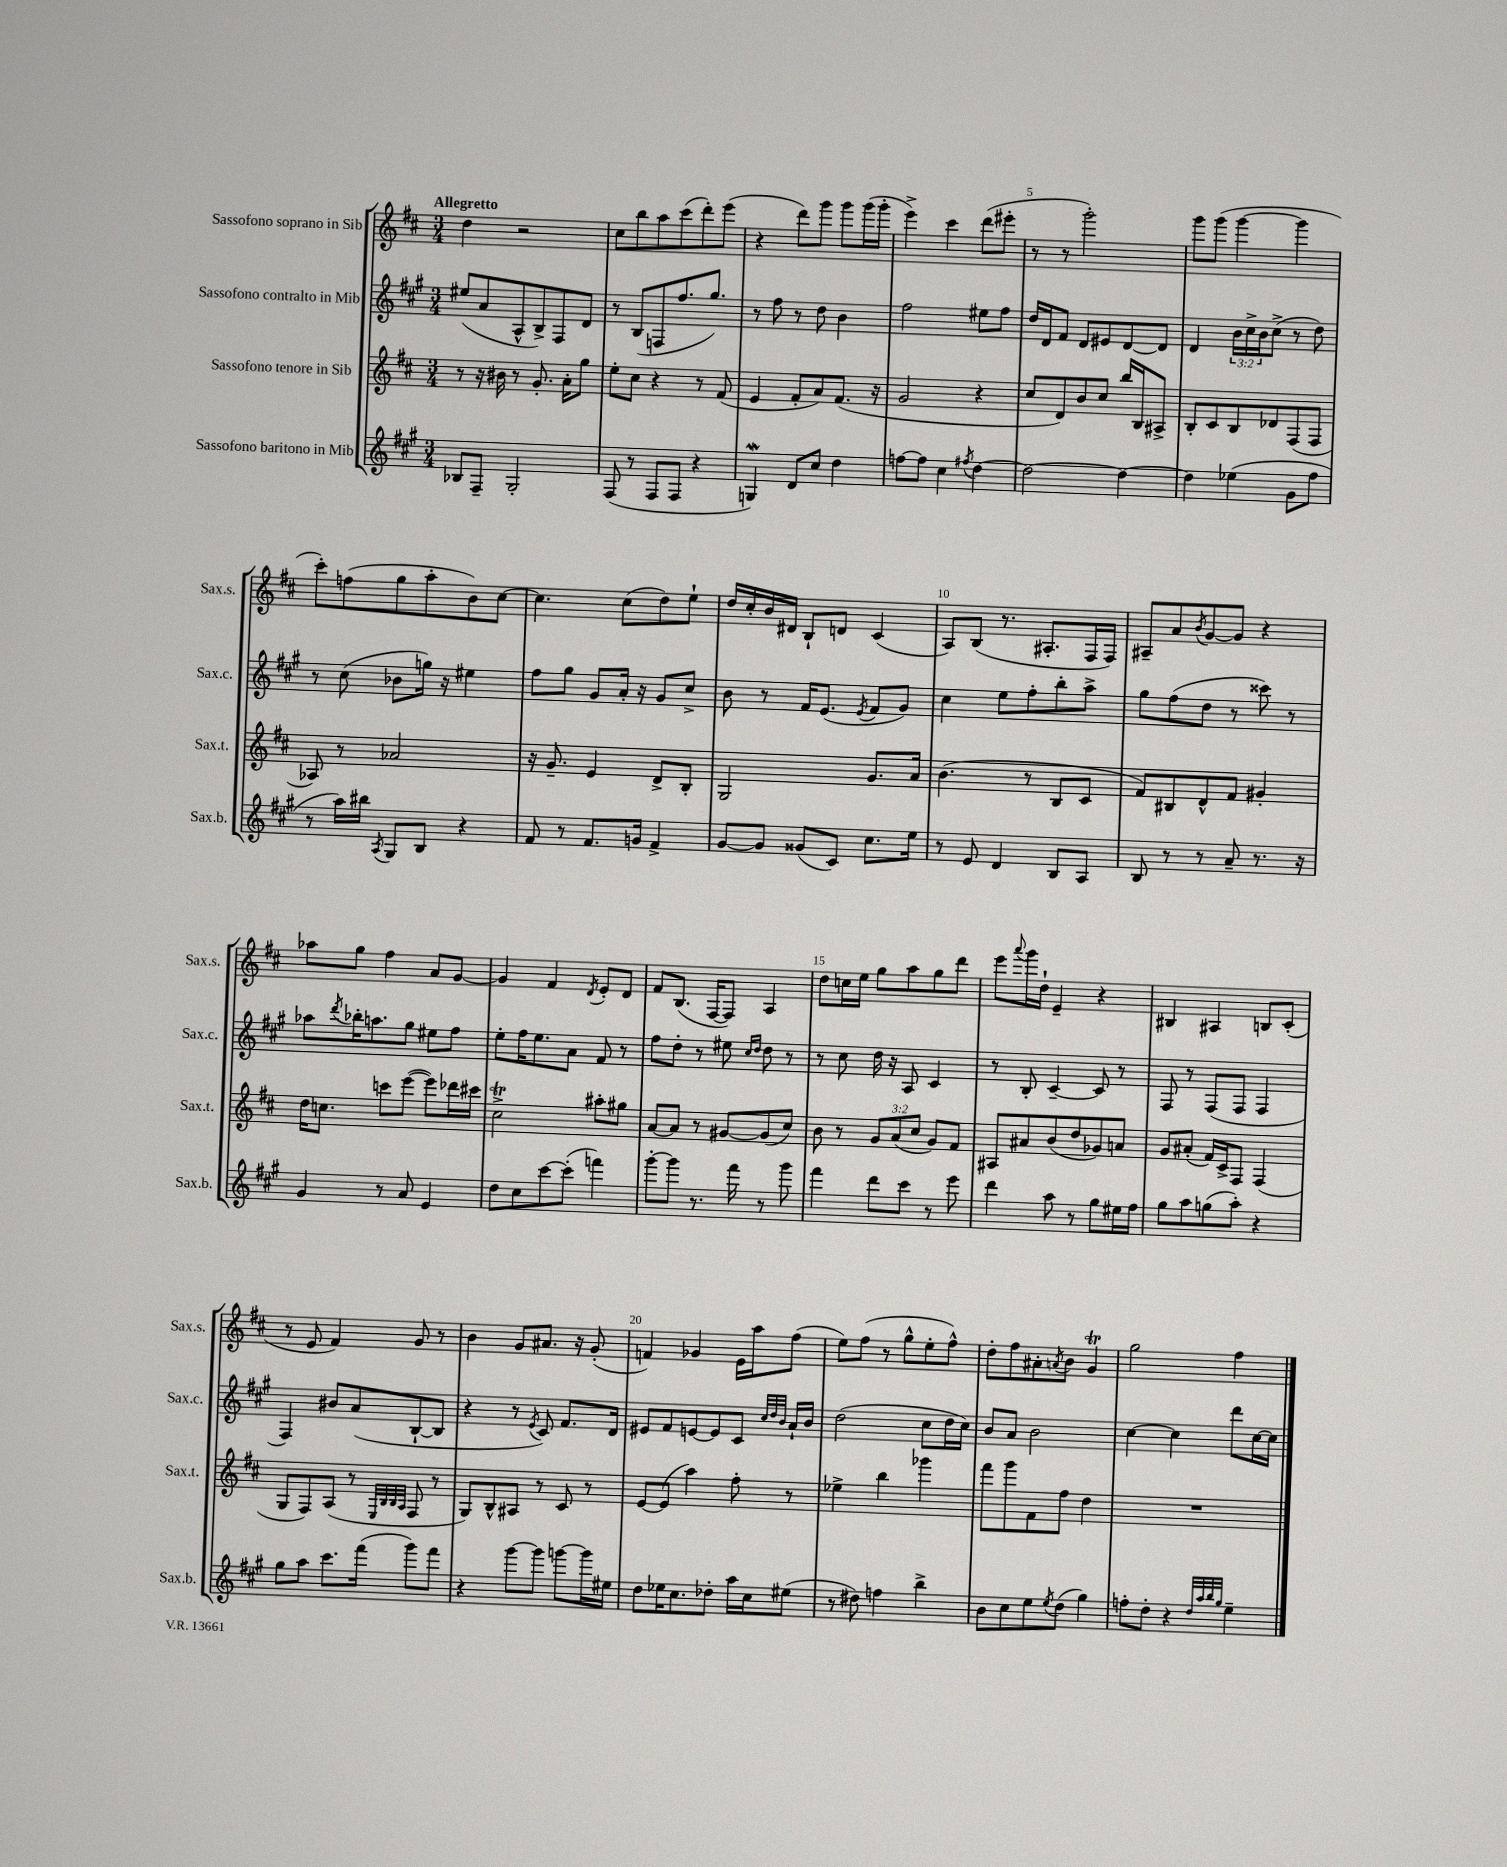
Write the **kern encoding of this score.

**kern	**kern	**kern	**kern
*staff4	*staff3	*staff2	*staff1
*clefG2	*clefG2	*clefG2	*clefG2
*k[f#c#g#]	*k[f#c#]	*k[f#c#g#]	*k[f#c#]
*M3/4	*M3/4	*M3/4	*M3/4
8B-/L	8r	(8ee#/L	4dd\
8F#~/J	16r	8a/	.
.	16b#\	.	.
2G#'/	8r	8A^^/	2r
.	8.g'/	8B^/)	.
.	.	8F#/	.
.	16a'\LK	.	.
.	8gg\J	8d/J	.
=	=	=	=
(8F#/	8ee'\L	8r	8cc#\L
8r	8cc#\J	(8B/L	8bb\
8F#/L	4r	8F/	8aa\
8F#/J	.	8.ff#/	(8ccc#\
4r	8r	.	8ddd'\)
.	.	8.gg#/J)	.
.	(8f#/	.	(8eee\J
=	=	=	=
4G/)	4e/	8r	4r
.	.	8ff#\	.
8d/L	8f#'/L	8r	8ddd\L)
8cc#/J	8a/)	8dd\	8ggg\J
4dd\	(8.f#/J	4b\	8ggg\L
.	.	.	(16ggg\L
.	16r	.	16ggg'\JJ
=	=	=	=
[8ff\L	2g/	2ff#\	4eee^\)
8ff\]J	.	.	.
4cc#\	.	.	4ccc#\
8qff#/	.	.	.
[4dd\	4r	8ee#\L	(8ddd\L
.	.	8ff#\J	8eee#'\J
=	=	=	=
2dd\_	8cc#/L	16dd/LL	8r
.	.	16d/J	.
.	8d/)	8f#/J	8r
.	8b/	8d/L	2ggg'\)
.	8cc#/J	8e#/	.
4dd\_	16bb/LL	[8d/	.
.	16B/J	.	.
.	8A#^/J	8d/]J	.
=	=	=	=
4dd\]	8B'/L	4d/	8ggg\L
.	8c#/	.	(8ggg\J
(4ee-\	8B/	24b\LL	[4ggg\
.	.	24cc#^\	.
.	.	24b\J	.
.	8d-/	(8cc#^\J	.
8g#\L	(8F#/	8r	4ggg\]
8ff#\J	8F#/J	8dd\)	.
=	=	=	=
8r	8A-/)	8r	8ccc#'\L)
16aa\LL)	8r	(8cc#\	(8ff\
16bb#\JJ	.	.	.
8qA/	.	.	.
8G#/L	2a-/	8b-\L	8gg\
8B/J	.	16gg\Jk)	8aa'\
.	.	16r	.
4r	.	4ee#\	8b\)
.	.	.	[8cc#\J
=	=	=	=
8f#/	16r	8ff#\L	4.cc#\]
.	8.g~/	.	.
8r	.	8gg#\J	.
8.f#/L	4e/	8g#/L	.
.	.	16a'/Jk	(8cc#\L
16g/Jk	.	16r	.
4f#^/	8d^/L	8g#/L	8dd\)
.	8B'/J	8cc#^/J	8ee`\J
=	=	=	=
[8g#/L	2G/	8b\	16dd/LL
.	.	.	16cc#'/
8g#/]J	.	8r	16b/
.	.	.	16d#/JJ
(8g##/L	.	16f#/LK	8B`/L
.	.	(8.e/J	.
8c#/J)	.	.	8d/J
.	.	8qe/	.
8.cc#\L	8.g/L	8f#/L	(4c#/
.	.	8g#/J)	.
16ee\Jk	16a/Jk	.	.
=	=	=	=
8r	(4.b\	4cc#\	8A/L)
8e/	.	.	(8B/J
4d/	.	8ee\L	8.r
.	8r	8ff#'\	.
.	.	.	8.A#'/L
8B/L	8B/L	8bb'\	.
8A/J	8c#/J	8aa^\J	16F#/L
.	.	.	16F#/JJ)
=	=	=	=
8B/	8f#/L)	8gg#\L	8A#~/L
8r	8B#/	(8ff#\	8a/
.	.	.	8qb/
8r	8d^^/	8dd\J	[8g/
8a~/	8f#/J	8r	8g/]J
8.r	4g#'/	8ccc##\)	4r
.	.	8r	.
16r	.	.	.
=	=	=	=
4g#/	16dd\LK	8aa-\L	8aa-\L
.	8.cc\J	.	.
.	.	8qddd/	.
.	.	16bb-'\K	8gg\J
.	.	8.aa\	.
8r	8ccc\L	.	4ff#\
8a/	([8eee\J	8gg#\J	.
4e/	8eee\]L)	8ee#\L	8a/L
.	16ddd-\L	8ff#\J	[8g/J
.	16ccc#\JJ	.	.
=	=	=	=
8dd\L	2cc#^\	8ee'\L	4g/]
8cc#\	.	16ff#\K	.
.	.	8.ee\	.
[8ccc#\	.	.	4f#/
(8ccc#'\]J	.	8a\J	.
.	.	.	8qd/
4fff\)	8aa#'\L	8f#/	8e'/L
.	8gg#\J	8r	8d/J
=	=	=	=
[8ggg#'\L	[8a/L	8ff#\L	8f#/L
8ggg#\]J	8a/]J	8dd'\J	(8.B/J
8.r	8r	8r	.
.	.	.	[16F#/LK
.	[8g#/L	8ee#\	8F#/]J)
16fff#\	.	.	.
.	.	16qqcc#/LL	.
.	.	16qqdd/JJ	.
8r	(8g#/]	8dd\	4A/
8ggg#\	8cc#/J)	8r	.
=	=	=	=
4fff#\	8b\	8r	8dd\L
.	8r	8cc#\	16cc\L
.	.	.	16ee\JJ
8ddd\L	12g/L	16dd\	8gg\L
.	.	16r	.
.	(12a/	.	.
8ccc#\J	.	8A/	8aa\
.	12cc#/J	.	.
8r	8g/L)	4c#/	8gg\
8eee\	8f#/J	.	8ddd\J
=	=	=	=
4ddd\	8A#/L	8r	8eee\L
.	.	.	8qqaaa/
.	8a#/	8B'/	16ggg\L
.	.	.	16dd`\JJ
8aa\	(8b/	[4c#~/	4e~/
8r	8dd/	.	.
8gg#\L	8g-/)	8c#/]	4r
16ee#\L	8a/J	8r	.
16ff#\JJ	.	.	.
=	=	=	=
8gg#\L	8g/L	8F#/	4B#/
8aa\	(8a#'/J	8r	.
(8gg\	16f#/LL)	(8F#/L	4A#/
.	16c#^/J	.	.
8aa'\J)	8F#/J	8F#/J	.
4r	(4F#/	4F#/	8B/L
.	.	.	(8c#'/J
=	=	=	=
8gg#\L	8G/L	4F#/)	8r
8aa\J	8F#/)	.	8e/
8.ccc#\L	(8A/J	8b#/L	4f#/)
.	8r	(8a/	.
(16fff#\Jk	.	.	.
.	32qqE/LLL	.	.
.	32qqB/	.	.
.	32qqB/	.	.
.	32qqA/JJJ	.	.
8ggg#\L)	8F#/	[8B`/	8g/
8fff#\J	8r	8B/]J	8r
=	=	=	=
4r	8G/L)	4r	4b\
.	8B^^/	.	.
[8ggg#\L	8A#/J	8r	8g/L
.	.	8qe/	.
8ggg#\]J	8r	8c#/)	8.a#/J
[8ggg\L	8c#/	8.f#/L	.
.	.	.	16r
16ggg\]L	8r	.	(8g'/
16ee#\JJ	.	16d/Jk	.
=	=	=	=
8dd\L	[8e/L	8e#/L	4f/)
16ee-\K	(8e/]J	8f#/	.
8.cc#\	.	.	.
.	4aa\)	[8e/	4g-/
8dd-'\J	.	8e/]	.
16aa\LL	8ff#'\	8c#/J	16e\LL
16cc#\J	.	.	16aa\J
.	.	32qqcc#/LLL	.
.	.	32qqdd/	.
.	.	32qqb/JJJ	.
(8ee#\J	8r	16a`/LL	(8ff#\J
.	.	16b/JJ	.
=	=	=	=
8r	4ee-^\	(2dd\	8ee\L)
8dd#\)	.	.	(8ff#\J
4ff\	4bb\	.	8r
.	.	.	8gg^^\L
4bb^\	4ggg-\	8cc#\L	8ee'\
.	.	16dd\L	8ff#^^\J)
.	.	16cc#\JJ)	.
=	=	=	=
8b\L	8fff#\L	8b/L	8dd'\L
8cc#\	8ggg\	8a/J	8ff#\
8ee\	8f#\	2b\	8a#'\
8qee/	.	.	8qa/
(8dd\J	8ff#\J	.	8b\J
4gg#\)	4dd\	.	4g/
=	=	=	=
8ff'\L	2.r	[4cc#\	2gg\
8dd'\J	.	.	.
4r	.	4cc#\]	.
32qqdd/LLL	.	.	.
32qqaa/	.	.	.
32qqbb/	.	.	.
32qqgg#/JJJ	.	.	.
4ee~\	.	8ddd\L	4ff#\
.	.	[16cc#\L	.
.	.	16cc#\]JJ	.
==	==	==	==
*-	*-	*-	*-
